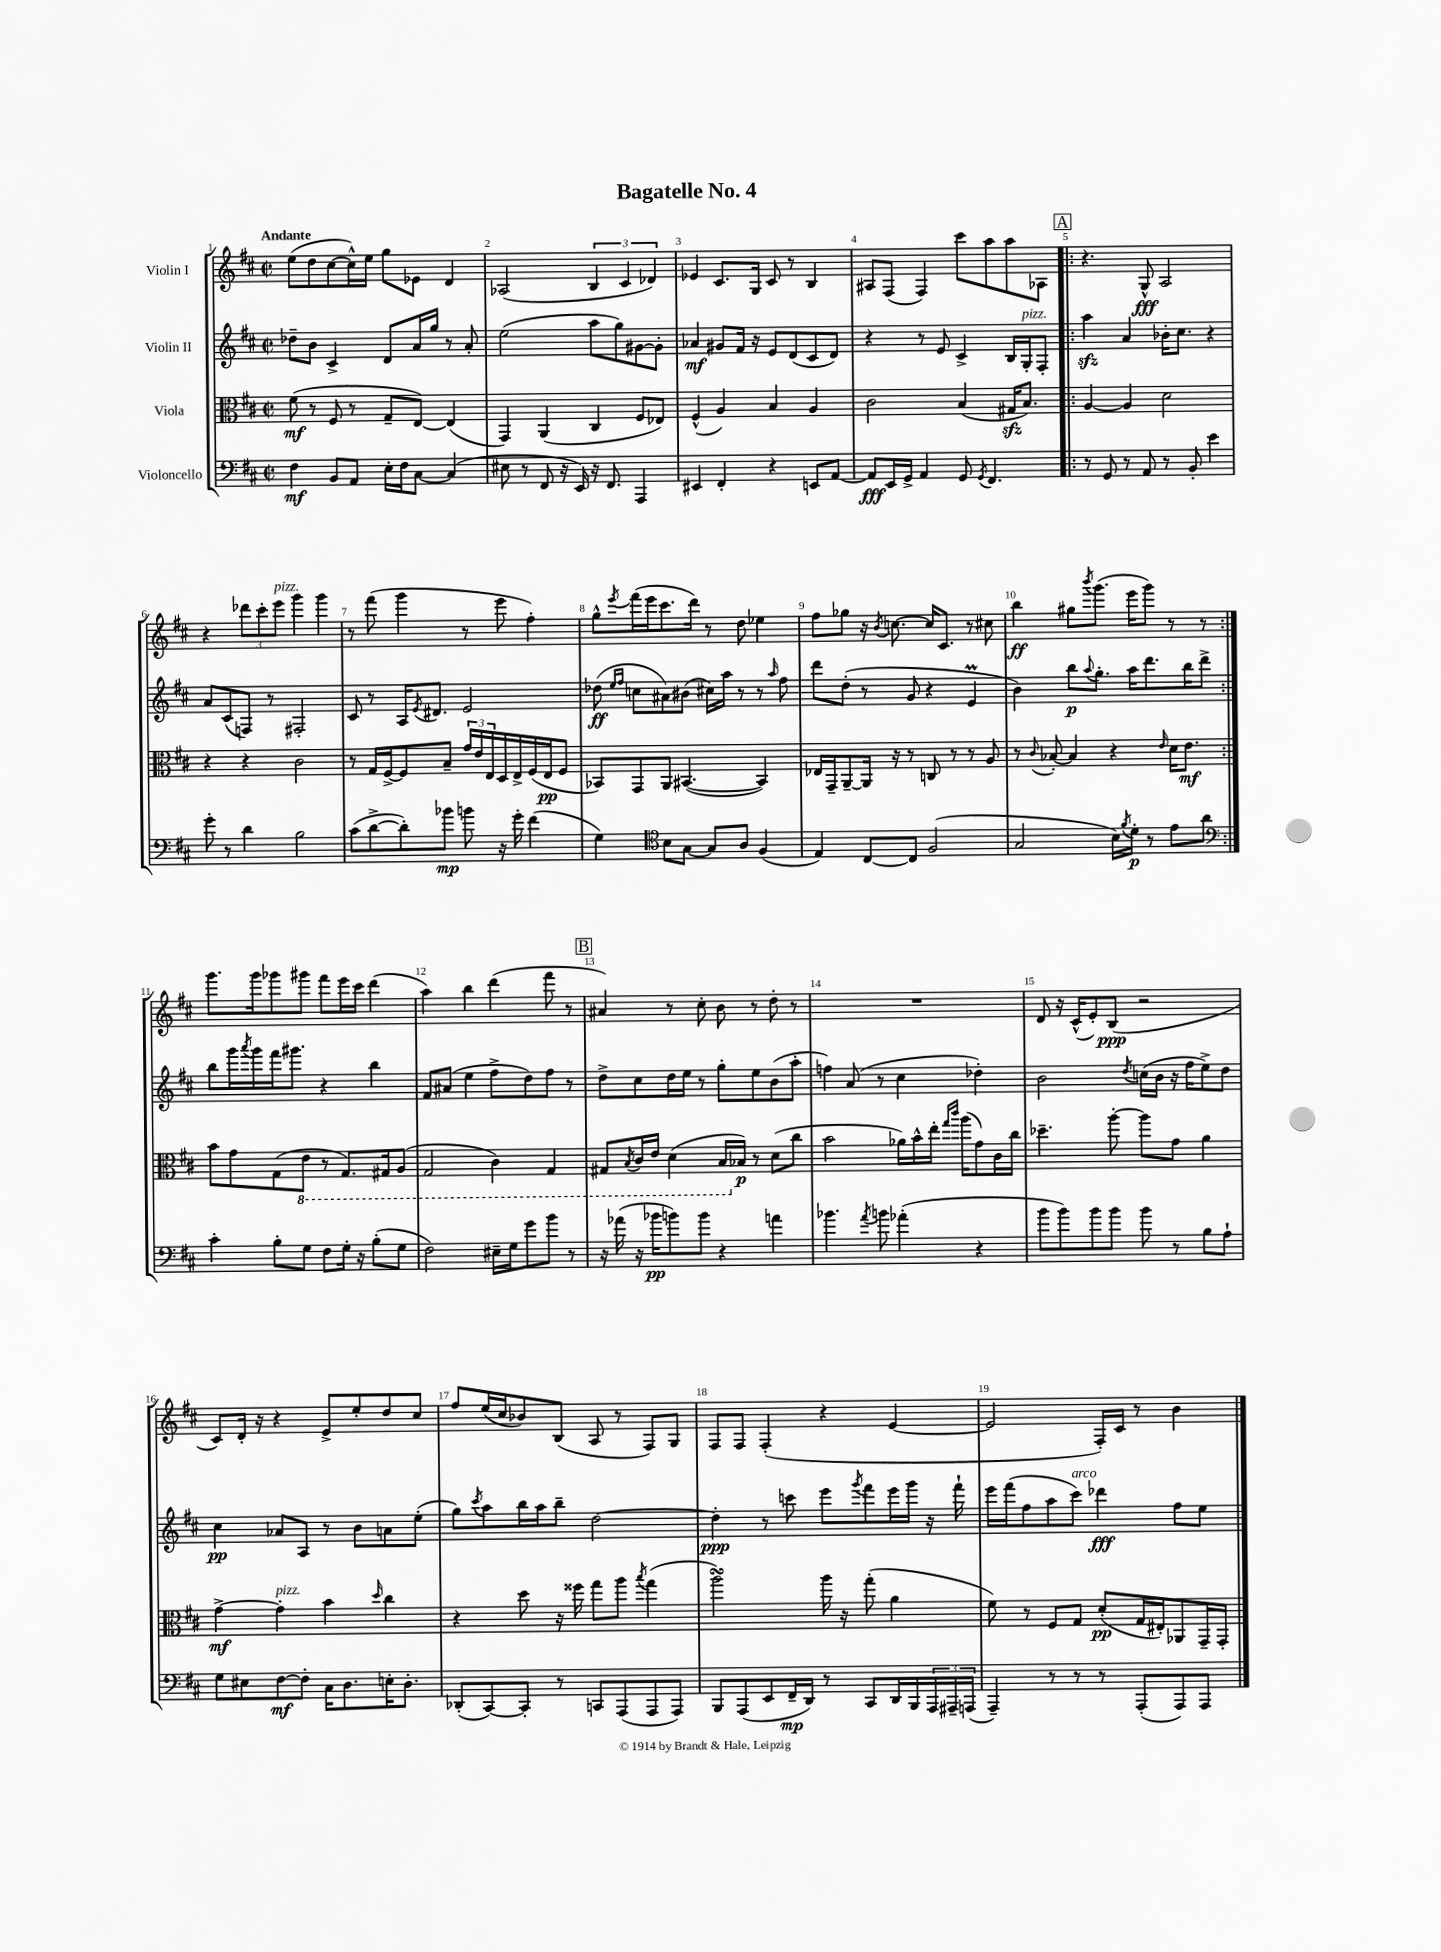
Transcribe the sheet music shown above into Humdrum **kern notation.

**kern	**dynam	**kern	**dynam	**kern	**dynam	**kern	**dynam
*part4	*part4	*part3	*part3	*part2	*part2	*part1	*part1
*staff4	*staff4	*staff3	*staff3	*staff2	*staff2	*staff1	*staff1
*I"Violoncello	*	*I"Viola	*	*I"Violin II	*	*I"Violin I	*
*clefF4	*	*clefC3	*	*clefG2	*	*clefG2	*
*k[f#c#]	*	*k[f#c#]	*	*k[f#c#]	*	*k[f#c#]	*
*M2/2	*	*M2/2	*	*M2/2	*	*M2/2	*
*met(c|)	*	*met(c|)	*	*met(c|)	*	*met(c|)	*
=1	=1	=1	=1	=1	=1	=1	=1
!	!	!	!	!	!	!LO:TX:a:B:t=Andante	!
4F#\	mf	(8f#\	mf	8dd-X~\L	.	(8ee\L	.
.	.	8r	.	8b\J	.	8dd\	.
8BB/L	.	8F#/	.	4c#^/	.	[8cc#\	.
8AA/J	.	8r	.	.	.	16cc#^^\L])	.
.	.	.	.	.	.	16ee\JJ	.
16E'\LL	.	8G~/L	.	8d/L	.	8gg\L	.
16F#\J	.	.	.	.	.	.	.
[8C#\J	.	[8E/J)	.	16a/L	.	8e-X\J	.
.	.	.	.	16gg/JJ	.	.	.
(4C#/]	.	(4E/]	.	8r	.	4d/	.
.	.	.	.	8a'/	.	.	.
=2	=2	=2	=2	=2	=2	=2	=2
8E#X\	.	4GG/)	.	(2ee\	.	(2A-X/	.
8r	.	.	.	.	.	.	.
8FF#/	.	(4AA/	.	.	.	.	.
16r	.	.	.	.	.	.	.
16EE/)	.	.	.	.	.	.	.
16r	.	4C#/	.	8aa\L	.	6B/	.
8.FF#/	.	.	.	.	.	.	.
.	.	.	.	8gg\)	.	.	.
.	.	.	.	.	.	6c#/	.
4AAA/	.	8F#/L	.	[8g#X\	.	.	.
.	.	.	.	.	.	6d-X/)	.
.	.	8E-X/J)	.	8g#'\J]	.	.	.
=3	=3	=3	=3	=3	=3	=3	=3
4EE#X/	.	(4F#^^/	.	4a-X/	mf	4e-X/	.
4FF#'/	.	4A/)	.	8g#X/L	.	8.c#/L	.
.	.	.	.	16f#/Jk	.	.	.
.	.	.	.	16r	.	16G/Jk	.
4r	.	4B/	.	8e/L	.	8c#/	.
.	.	.	.	(8d/	.	8r	.
8EEn/L	.	4A/	.	8c#/	.	4B/	.
[8AA/J	.	.	.	8d/J)	.	.	.
=4	=4	=4	=4	=4	=4	=4	=4
8AA/L]	fff	2c#\	.	4r	.	8A#X/L	.
16EE/L	.	.	.	.	.	(8F#/J	.
16GG^/JJ	.	.	.	.	.	.	.
4AA/	.	.	.	8r	.	4F#/)	.
.	.	.	.	8e/	.	.	.
8GG/	.	(4B/	.	4c#^/	.	8ccc#\L	.
8qGG/	.	.	.	.	.	.	.
4.FF#/	.	.	.	.	.	8aa\	.
.	.	16G#Xzz/KL	.	16B/LL	.	8aa\	.
!	!	!	!	!LO:TX:a:i:t=pizz.	!	!	!
.	.	8.B/J)	.	16G'/J	.	.	.
.	.	.	.	8F#'/J	.	8A-X\J	.
!!LO:REH:place=s1:t=A
=5!|:	=5!|:	=5!|:	=5!|:	=5!|:	=5!|:	=5!|:	=5!|:
8r	.	[4A/	.	4aazz\	.	4.r	.
8GG/	.	.	.	.	.	.	.
8r	.	4A/]	.	4a/	.	.	.
8AA/	.	.	.	.	.	8G^^/	fff
8r	.	2d\	.	16b-X'\KL	.	2A/	.
.	.	.	.	8.cc#\J	.	.	.
8BB'/	.	.	.	.	.	.	.
4e\	.	.	.	4r	.	.	.
!!LO:LB:g=z
=6	=6	=6	=6	=6	=6	=6	=6
8g'\	.	4r	.	8a/L	.	4r	.
8r	.	.	.	(8c#/	.	.	.
4d\	.	4r	.	8Fn/J)	.	12ddd-X\L	.
.	.	.	.	.	.	12ccc#'\	.
.	.	.	.	8r	.	.	.
!	!	!	!	!	!	!LO:TX:a:i:t=pizz.	!
.	.	.	.	.	.	12eee\J	.
2B\	.	2c#\	.	2F#X'/	.	4ggg\	.
.	.	.	.	.	.	4ggg\	.
=7	=7	=7	=7	=7	=7	=7	=7
(8c#\L	.	8r	.	8c#/	.	8r	.
[8d^\	.	16G/LL	.	8r	.	(8fff#\	.
.	.	[16F#^/J	.	.	.	.	.
8d'\])	.	8F#/]	.	16A/KL	.	4ggg\	.
.	.	.	.	8qe/	.	.	.
.	.	.	.	8.d#X/J	.	.	.
8b-X\J	mp	8B~/J	.	.	.	.	.
8bn\	.	24g/LL	.	2e/	.	8r	.
.	.	24e/	.	.	.	.	.
.	.	24E/	.	.	.	.	.
16r	.	16D/	.	.	.	8eee\	.
16g'\	.	16E^/	.	.	.	.	.
(4f#\	.	(16F#/	.	.	.	4ff#'\)	.
.	.	16E/J	pp	.	.	.	.
.	.	8F#/J	.	.	.	.	.
=8	=8	=8	=8	=8	=8	=8	=8
4G\)	.	8BB-X/L)	.	(8dd-X\	ff	8gg^^\L	.
.	.	.	.	16qqee/LL	.	.	.
.	.	.	.	16qqff#/JJ	.	8qeee/	.
.	.	8GG/	.	8ccn\L	.	(16fff#\L	.
.	.	.	.	.	.	16eee\J	.
*clefC4	*	*	*	*	*	*	*
8B\L	.	8AA/J	.	8a#X\)	.	8.ccc#\	.
[8G\J	.	([4.BB#X/	.	(8b#X\J	.	.	.
.	.	.	.	.	.	16ddd\Jk)	.
8G/L]	.	.	.	16cc#X\LL)	.	8r	.
.	.	.	.	16aa\JJ	.	.	.
8A/J	.	.	.	8r	.	8dd\	.
(4F#/	.	4BB#/])	.	8r	.	4ee-X\	.
.	.	.	.	16qqaa/	.	.	.
.	.	.	.	8ff#\	.	.	.
=9	=9	=9	=9	=9	=9	=9	=9
4E/)	.	16E-X/LL	.	8ddd\L	.	8ff#\L	.
.	.	16GG~/J	.	.	.	.	.
.	.	[8AA~/	.	(8dd'\J	.	8gg-X\J	.
[8C#/L	.	16AA/Jk]	.	8r	.	16r	.
.	.	.	.	.	.	8qb/	.
.	.	16r	.	.	.	[8.ccn\	.
8C#/J]	.	8r	.	8g/	.	.	.
(2F#/	.	8Cn/	.	4r	.	16cc/KL]	.
.	.	.	.	.	.	8.c#/J	.
.	.	8r	.	.	.	.	.
.	.	8r	.	4eM/	.	8r	.
.	.	8A/	.	.	.	8cc#X\	.
=10	=10	=10	=10	=10	=10	=10	=10
2G/	.	8r	.	4b\)	.	4bb\	ff
.	.	8qqc#/	.	.	.	.	.
.	.	[8B-X'/	.	.	.	.	.
.	.	4B-/]	.	8bb\L	p	8gg#X\L	.
.	.	.	.	8qqaa/	.	8qbbb/	.
.	.	.	.	8.gg'\J	.	(8.ggg\J	.
16B\LL)	.	4r	.	.	.	.	.
8qf#/	.	.	.	.	.	.	.
16d'\JJ	p	.	.	16aa\KL	.	16eee\KL	.
8r	.	.	.	8.ddd\	.	8ggg\J)	.
.	.	16qqe/	.	.	.	.	.
8e\L	.	16d\KL	.	.	.	8r	.
.	.	8.e\J	mf	16bb\K	.	.	.
8a\J	.	.	.	8ddd^\J	.	8r	.
!!LO:LB:g=z
=11:|!	=11:|!	=11:|!	=11:|!	=11:|!	=11:|!	=11:|!	=11:|!
*clefF4	*	*	*	*	*	*	*
4c#'\	.	8b\L	.	8bb\L	.	8.ggg\L	.
.	.	8g\	.	16ggg\L	.	.	.
.	.	.	.	8qaaa/	.	.	.
.	.	.	.	16ggg\	.	16ggg\k	.
8B'\L	.	(8G\	.	16fff#\J	.	8ggg-X\	.
.	.	.	.	8.ggg#X\J	.	.	.
*	*	*8ba	*	*	*	*	*
8G\J	.	8E\J	.	.	.	8ggg#X\J	.
8F#\L	.	8r	.	4r	.	8fff#\L	.
16G'\Jk	.	8.GG/L)	.	.	.	16eee\L	.
16r	.	.	.	.	.	16ccc#\JJ	.
(8B'\L	.	.	.	4bb\	.	(4ddd\	.
.	.	16GG#X/k	.	.	.	.	.
8G\J	.	(8AA/J	.	.	.	.	.
=12	=12	=12	=12	=12	=12	=12	=12
2F#\)	.	2GG/	.	8f#/L	.	4aa\)	.
.	.	.	.	(8a#X/J	.	.	.
.	.	.	.	4ee\	.	4bb\	.
16E#X~\LL	.	4C#\)	.	8ff#^\L	.	(4ddd\	.
16G\J	.	.	.	.	.	.	.
8g\	.	.	.	8dd\)	.	.	.
8b\J	.	4GG/	.	8ff#\J	.	8fff#\	.
8r	.	.	.	8r	.	8r	.
!!LO:REH:place=s1:t=B
=13	=13	=13	=13	=13	=13	=13	=13
16r	.	8GG#X/L	.	8dd^\L	.	4a#X/)	.
(16a-X\	.	.	.	.	.	.	.
.	.	8qBB/	.	.	.	.	.
16r	.	16C#/L	.	8cc#\	.	.	.
16b-X\KL	pp	16E/JJ	.	.	.	.	.
8bn\)	.	(4D\	.	16dd\L	.	8r	.
.	.	.	.	16ee\JJ	.	.	.
8b\J	.	.	.	8r	.	8cc#'\	.
4r	.	16BB/LL	.	8gg'\L	.	8b\	.
*	*	*X8ba	*	*	*	*	*
.	.	16B-X/JJ)	p	.	.	.	.
.	.	8r	.	8ee\	.	8r	.
4an\	.	(8d\L	.	(8b\	.	8dd'\	.
.	.	8cc#\J	.	8aa'\J	.	8r	.
=14	=14	=14	=14	=14	=14	=14	=14
4.b-X\	.	2b\	.	4ffn\)	.	1r	.
.	.	.	.	(8a/	.	.	.
8qa/	.	.	.	.	.	.	.
8bn\	.	.	.	8r	.	.	.
(4a-X'\	.	16a-X\LL)	.	4cc#\	.	.	.
.	.	16b^^\	.	.	.	.	.
.	.	16ee'\JJ	.	.	.	.	.
.	.	16qqgg/LL	.	.	.	.	.
.	.	16qqccc#/JJ	.	.	.	.	.
.	.	(16aa\KL	.	.	.	.	.
4r	.	8g\)	.	4dd-X'\)	.	.	.
.	.	16c#\L	.	.	.	.	.
.	.	16cc#\JJ	.	.	.	.	.
=15	=15	=15	=15	=15	=15	=15	=15
8b\L	.	4.dd-X~\	.	2b\	.	8d/	.
8b\)	.	.	.	.	.	16r	.
.	.	.	.	.	.	(16c#^^/KL	.
8b\	.	.	.	.	.	8e'/)	.
8b\J	.	[8aa'\	.	.	.	(8B/J	ppp
.	.	.	.	8qdd/	.	.	.
8b\	.	8aa\L]	.	(16ccn\LL	.	2r	.
.	.	.	.	16b\JJ	.	.	.
8r	.	8g\J	.	16r	.	.	.
.	.	.	.	16ff#\KL	.	.	.
8B\L	.	4a\	.	8ee^\)	.	.	.
8A`\J	.	.	.	8dd\J	.	.	.
!!LO:LB:g=z
=16	=16	=16	=16	=16	=16	=16	=16
8G\L	.	[4g^\	mf	4cc#\	pp	8c#/L)	.
8E#X\	.	.	.	.	.	16d'/Jk	.
.	.	.	.	.	.	16r	.
!	!	!LO:TX:a:i:t=pizz.	!	!	!	!	!
[8F#\	mf	4g'\]	.	8a-X/L	.	4r	.
8F#'\J]	.	.	.	8A/J	.	.	.
16C#\KL	.	4b\	.	8r	.	8e^/L	.
8.D\	.	.	.	.	.	.	.
.	.	.	.	8b\L	.	8ee'/	.
.	.	16qqdd/	.	.	.	.	.
16En'\K	.	4cc#\	.	8an\	.	8dd/	.
8.D'\J	.	.	.	.	.	.	.
.	.	.	.	(8ee'\J	.	8cc#/J	.
=17	=17	=17	=17	=17	=17	=17	=17
(8DD-X'/L	.	4r	.	8gg\L)	.	8ff#/L	.
.	.	.	.	8qccc#/	.	.	.
[8CC#/)	.	.	.	8aa\	.	(16ee/L	.
.	.	.	.	.	.	16cc#/J	.
8CC#'/J]	.	8dd\	.	16bb\L	.	8b-X/)	.
.	.	.	.	16aa\J	.	.	.
8r	.	16r	.	8bb~\J	.	(8B/J	.
.	.	16ff##X\	.	.	.	.	.
8CCn/L	.	8gg\L	.	[2dd\	.	8A/	.
(8AAA/	.	8aa\J	.	.	.	8r	.
.	.	8qbb/	.	.	.	.	.
8AAA/	.	(4gg\	.	.	.	8F#/L)	.
8AAA/J)	.	.	.	.	.	8G/J	.
=18	=18	=18	=18	=18	=18	=18	=18
8BBB/L	.	2aasSSS\)	.	4dd'\]	ppp	8F#/L	.
(8AAA/	.	.	.	.	.	8F#/J	.
8EE/	.	.	.	8r	.	(4F#'/	.
16FF#~/L	mp	.	.	8cccn\	.	.	.
16DD/JJ)	.	.	.	.	.	.	.
8r	.	16aa\	.	8eee\L	.	4r	.
.	.	16r	.	.	.	.	.
.	.	.	.	8qggg/	.	.	.
8CC#/L	.	(8gg'\	.	8fff#\	.	.	.
16DD/L	.	4a\	.	16eee\L	.	[4e/	.
16BBB/	.	.	.	16ggg\JJ	.	.	.
24AAA/	.	.	.	16r	.	.	.
24AAA#X~/	.	.	.	.	.	.	.
.	.	.	.	16fff#`\	.	.	.
(24AAAn/JJ	.	.	.	.	.	.	.
=19	=19	=19	=19	=19	=19	=19	=19
4AAA~/)	.	8f#\)	.	16eee\LL	.	2e/]	.
.	.	.	.	(16fff#\J	.	.	.
.	.	8r	.	8ff#\	.	.	.
8r	.	8F#/L	.	8aa\	.	.	.
!	!	!	!	!LO:TX:a:i:t=arco	!	!	!
8r	.	8G/J	.	8ccc#\J)	.	.	.
8r	.	(8d'/L	pp	4ddd-X\	fff	16F#'/LL)	.
.	.	.	.	.	.	16c#/JJ	.
(8AAA'/L	.	16G/L	.	.	.	8r	.
.	.	16E#X'/J)	.	.	.	.	.
8AAA/)	.	8AA-X/	.	8ff#\L	.	4b\	.
8AAA/J	.	16GG~/L	.	8ee\J	.	.	.
.	.	16GG'/JJ	.	.	.	.	.
==	==	==	==	==	==	==	==
*-	*-	*-	*-	*-	*-	*-	*-
